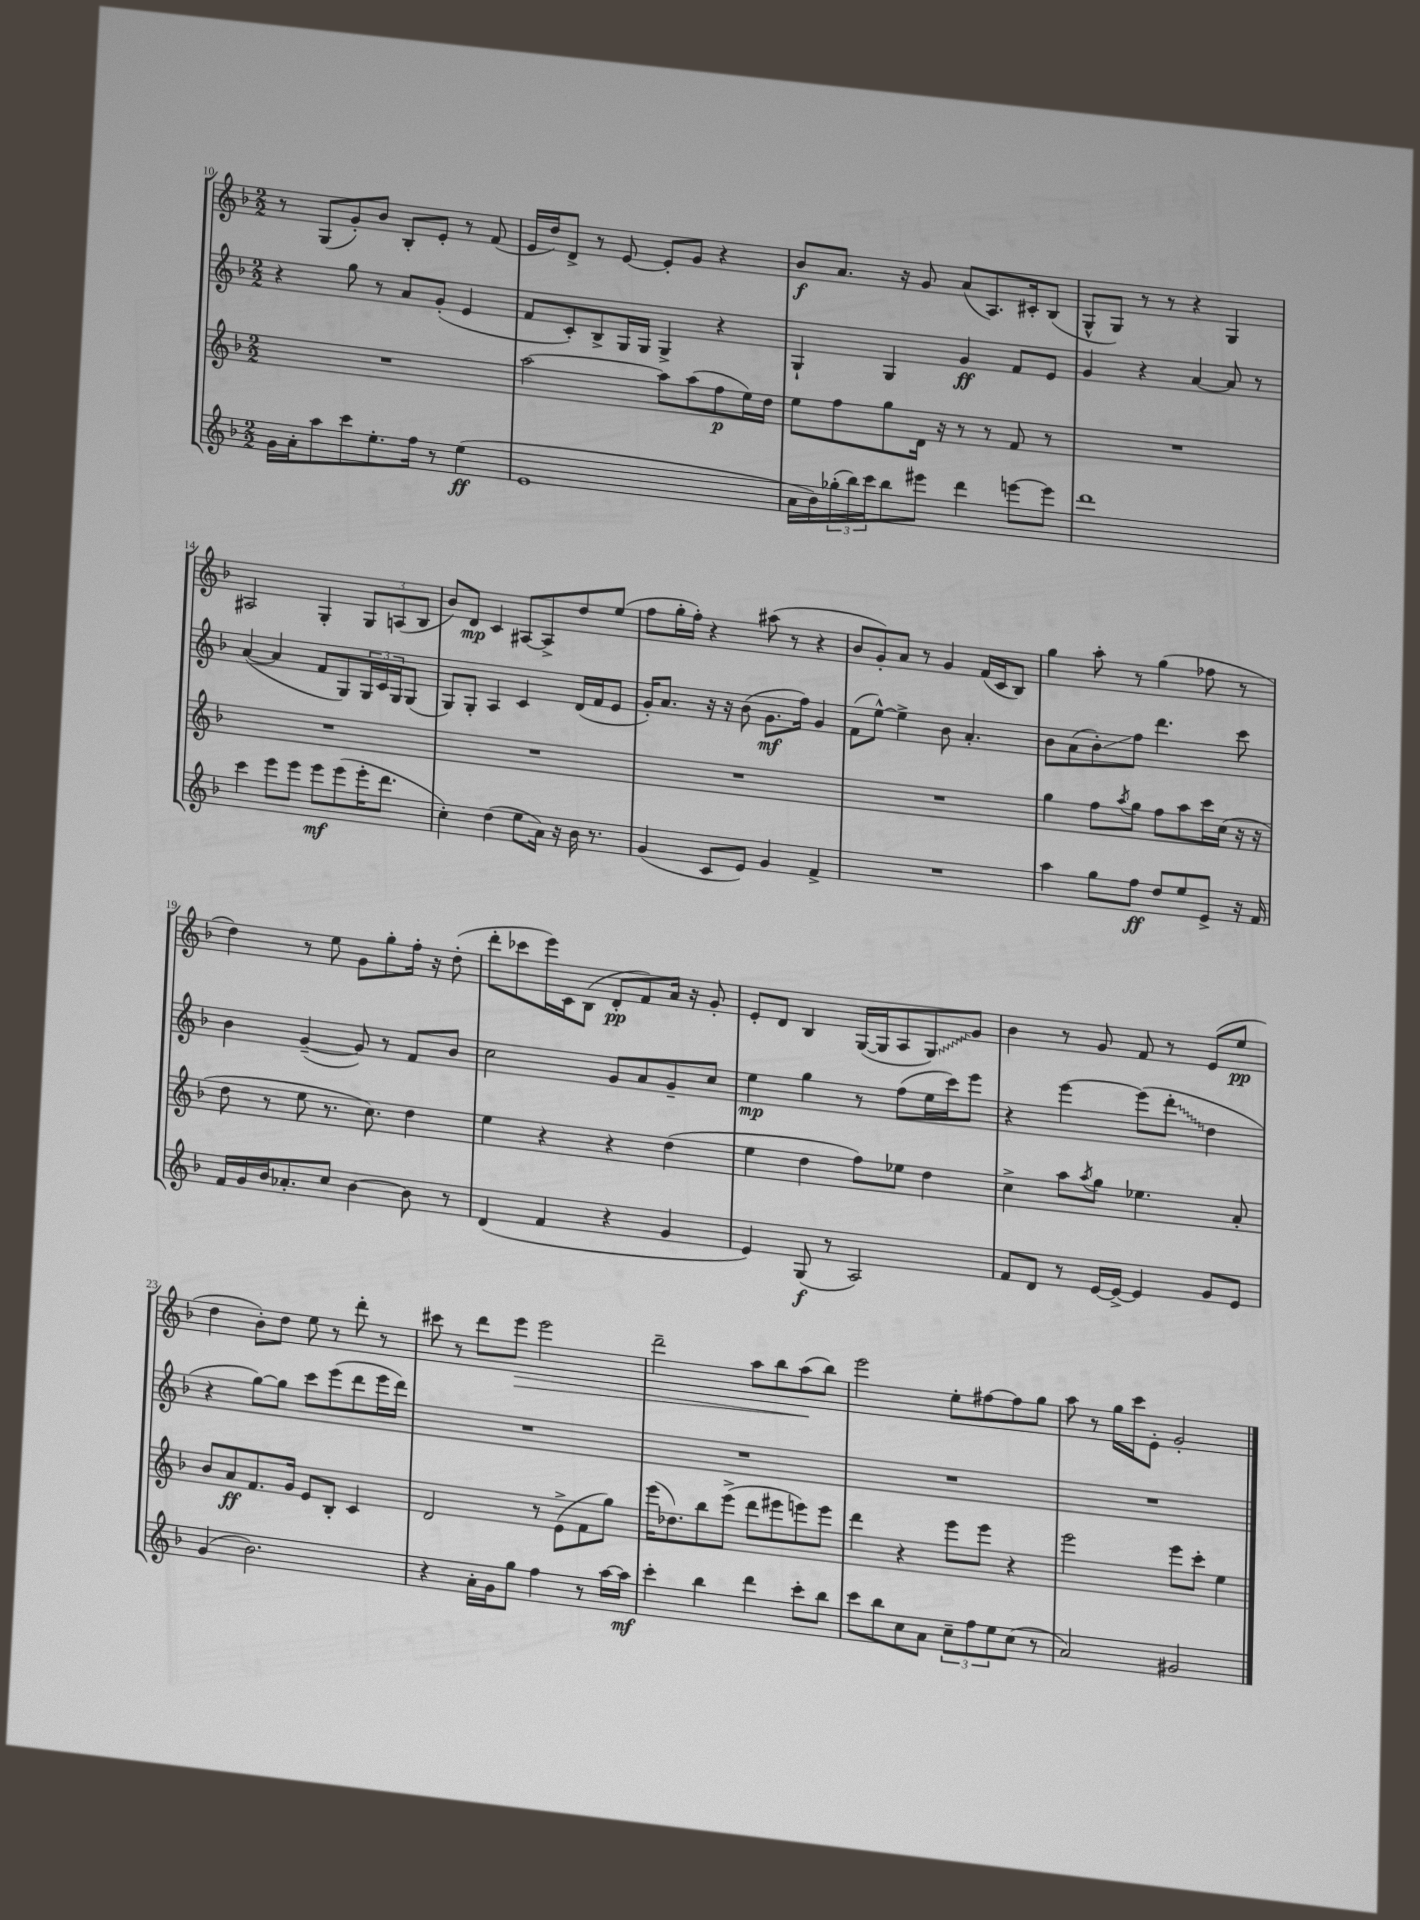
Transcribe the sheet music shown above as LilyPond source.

<<
\new StaffGroup <<
\new Staff = "s0" {
    \clef treble \key f \major \numericTimeSignature \time 2/2
    r8 g8( g'8-.) bes'8 bes8-. e'8-. r8 f'8( |
    e'16 d''16) d'8-> r8 e'8~ e'8-. g'8 r4 |
    bes'8\f a'8. r16 g'8 a'8( a8.) cis'16-. bes8( |
    g8-^ g8) r8 r8 r4 g4 |
    ais2 g4-. \tuplet 3/2 { g8 a8( bes8 } |
    bes'8) d'8\mp c'4 ais8~ ais8-> d''8 e''8( |
    f''8 g''16-. f''16-.) r4 ais''8( r8 r4 |
    bes'8 g'8-.) a'8 r8 g'4 f'16( c'16 bes8) |
    g''4 a''8-. r8 g''4( fes''8 r8 |
    d''4) r8 e''8 g'8 g''8-. f''16-. r16 d''8-.( |
    d'''8-. ces'''8 e'''16) c'16 bes8( d'8-.\pp f'8) a'16 r16 g'8-. |
    e'8-. d'8 bes4 g16~( g16 a8 \once \override Glissando.style = #'zigzag g8\glissando) g'8 |
    bes'4 r8 g'8 f'8 r8 e'8( e''8\pp |
    d''4 bes'8-.) d''8 e''8 r8 d'''8-. r8 |
    cis'''8 r8 d'''8 e'''8\> e'''2 |
    d'''2-- a''8 bes''8 a''8\!( bes''8) |
    e'''2 e''8-. fis''8~ fis''8 g''8 |
    a''8 r8 g''16 c'''16 e'8-. g'2-. \bar "|." |
}
\new Staff = "s1" {
    \clef treble \key f \major \numericTimeSignature \time 2/2
    r4 g''8 r8 a'8 g'8-.( e'4 |
    f'8 c'8-.) bes8-> g16 g16 g4-> r4 |
    g4-! g4 g'4\ff f'8 e'8 |
    g'4 r4 a'4~ a'8 r8 |
    a'4~( a'4 f'8 g8) \tuplet 3/2 { g16 c'16 g16 } g8( |
    g8) g8-. a4 c'4 d'16( f'16 e'8 |
    g'16-.) a'8. r16 r16 bes'8( g'8.\mf f''16) g'4 |
    f'8( e''8~-^) e''4-> bes'8 a'4.-. |
    bes'8 a'8( bes'8-.\glissando) f''8 d'''4. c'''8 |
    bes'4 g'4~--( g'8) r8 f'8 bes'8 |
    c''2 g'8 a'8 g'8-- c''8 |
    e''4\mp g''4 r8 f''8( e''16 c'''16) e'''8 |
    r4 e'''4~ e'''8( \once \override Glissando.style = #'zigzag d'''8-.\glissando d''4 |
    r4 g''8~) g''8 c'''8 e'''8( d'''8 e'''16 d'''16) |
    R1 |
    R1 |
    R1 |
    R1 \bar "|." |
}
\new Staff = "s2" {
    \clef treble \key f \major \numericTimeSignature \time 2/2
    R1 |
    a''2~ a''8 a''8( f''8\p e''16) d''16 |
    e''8 f''8 g''8 d'16 r16 r8 r8 f'8 r8 |
    R1 |
    R1 |
    R1 |
    R1 |
    R1 |
    g''4 f''8 \acciaccatura { a''8 } g''8 f''8 a''8 c'''16 c''16( r16 r16 |
    d''8 r8 e''8 r8. c''8.) d''4 |
    e''4 r4 r4 d''4( |
    e''4 d''4 f''8) ees''8 d''4 |
    c''4-> a''8 \acciaccatura { a''8 } g''8 ees''4. a'8-. |
    bes'8 a'8\ff f'8. g'16 e'8 bes8-. c'4 |
    d'2 r8 e'8->( f'8 g''8) |
    e'''16( des''8.) bes''8 e'''8->( d'''8 eis'''8 e'''8) e'''8 |
    d'''4 r4 e'''8 e'''8 r4 |
    e'''2 e'''8 c'''8-. e''4 \bar "|." |
}
\new Staff = "s3" {
    \clef treble \key f \major \numericTimeSignature \time 2/2
    g'16 a'16-. a''8 c'''8 e''8.-. f''16 r8 e''4\ff( |
    e'1 |
    a'16 bes'16) \tuplet 3/2 { ges''16-.( bes''16) c'''16 } bes''8 eis'''8 d'''4 e'''8~ e'''8 |
    d'''1 |
    c'''4 e'''8 e'''8 e'''8\mf e'''8( e'''16-. d'''8. |
    c''4-.) d''4( e''8 a'16) r16 bes'16 r8. |
    g'4( c'8 e'8) g'4 f'4-> |
    R1 |
    a''4 g''8 f''8\ff d''8 e''8 e'8-> r16 f'16 |
    f'16 g'16 bes'16 aes'8.-. c''8 bes'4~ bes'8 r8 |
    d'4( f'4 r4 g'4 |
    e'4) g8\f( r8 a2) |
    f'8 d'8 r8 e'16~ e'16~-> e'4 g'8 e'8 |
    g'4( bes'2.) |
    r4 a'16-. g'16 g''8 f''4 r8 a''16~ a''16\mf |
    c'''4-. bes''4 d'''4 c'''8-. bes''8 |
    c'''8 bes''8 c''8 a'8 \tuplet 3/2 { c''8-- f''8 e''8 } c''8( r8 |
    a'2) gis'2 \bar "|." |
}
>>
>>
\layout { \context { \Score currentBarNumber = #10 } }
